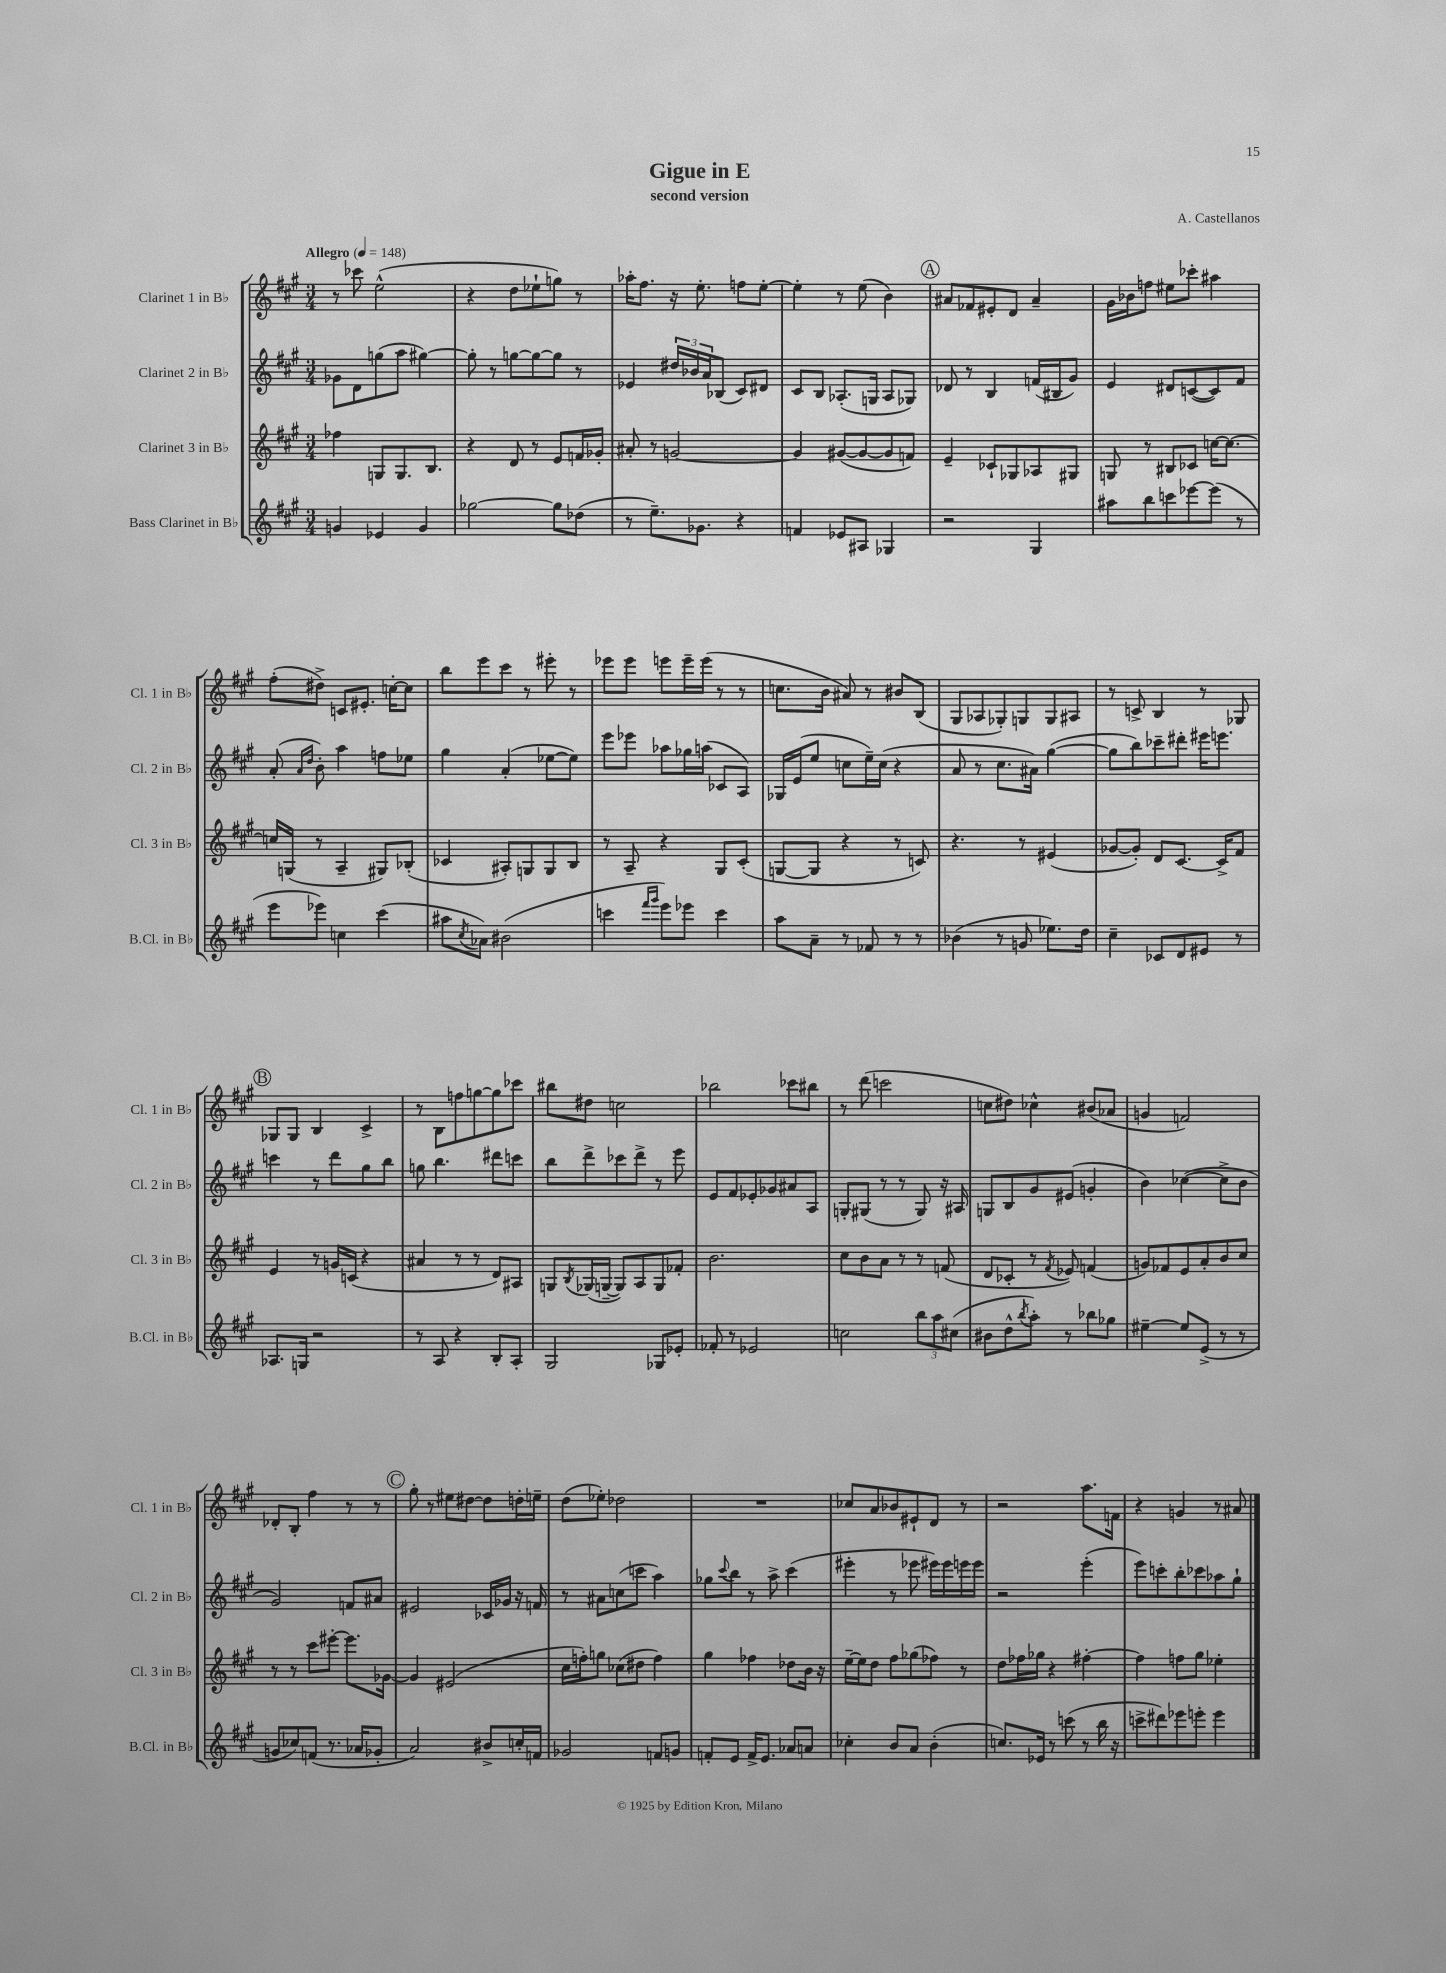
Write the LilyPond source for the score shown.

\header { title = "Gigue in E" composer = "A. Castellanos" subtitle = "second version" }
<<
\new StaffGroup <<
\new Staff = "s0" \with { instrumentName = "Clarinet 1 in Bb" shortInstrumentName = "Cl. 1 in Bb" } {
    \clef treble \key a \major \numericTimeSignature \time 3/4 \tempo "Allegro" 4 = 148
    r8 ces'''8 e''2-^( |
    r4 d''8 ees''8-! g''8) r8 |
    aes''16-. fis''8. r16 e''8.-. f''8 e''8~-. |
    e''4-. r8 e''8( b'4) |
    \mark \markup { \circle "A" } ais'8 fes'8 eis'8-. d'8 ais'4-- |
    gis'16 bes'16 f''8 eis''8 ces'''8-. ais''4 |
    fis''8-.( dis''8->) c'8 eis'8.-. c''16~-. c''8 |
    b''8 e'''8 cis'''8 r8 eis'''8-. r8 |
    ees'''8 ees'''8 e'''8 e'''16-- e'''16( r8 r8 |
    c''8. b'16 ais'8) r8 bis'8 b8( |
    gis8 aes8 ges8-.) g8 g8 ais8 |
    r8 c'8-> b4 r8 ges8 |
    \mark \markup { \circle "B" } ges8 ges8 b4 cis'4-> |
    r8 b8 f''8 g''8~ g''8 ces'''8 |
    bis''8 dis''8 c''2 |
    bes''2 ces'''8 bis''8 |
    r8 d'''8( c'''2 |
    c''8 dis''8) ces''4-^ bis'8( aes'8 |
    g'4 f'2) |
    des'8-. b8-. fis''4 r8 r8 |
    \mark \markup { \circle "C" } gis''8-. r8 eis''8 dis''8~ dis''8 d''16-. e''16-- |
    d''8( ees''8-.) des''2 |
    R2. |
    ces''8 a'8 bes'8 eis'8-! d'8 r8 |
    r2 a''8. f'16 |
    r4 g'4 r8 ais'8 \bar "|." |
}
\new Staff = "s1" \with { instrumentName = "Clarinet 2 in Bb" shortInstrumentName = "Cl. 2 in Bb" } {
    \clef treble \key a \major \numericTimeSignature \time 3/4
    ges'8 d'8 g''8( a''8 gis''4~) |
    gis''8-. r8 g''8~ g''8~ g''8 r8 |
    ees'4 \tuplet 3/2 { dis''16 bes'16 a'16 } bes8( cis'8) dis'8 |
    cis'8 b8 aes8.-.( g16 aes8 ges8) |
    \mark \markup { \circle "A" } des'8 r8 b4 f'16( bis16 gis'8) |
    e'4 dis'8 c'8~( c'8) fis'8 |
    a'8-.( \grace { a'16 d''16 } b'8-.) a''4 f''8 ees''8 |
    gis''4 a'4-.( ees''8~ ees''8) |
    e'''8 ees'''8 aes''8 ges''16 a''16( ces'8 a8) |
    ges16 e'16( e''8 c''8 e''16--) c''16( r4 |
    a'8 r8 cis''8. ais'16) gis''4~( |
    gis''8 b''8) ces'''8-- dis'''8-. eis'''16 e'''8. |
    \mark \markup { \circle "B" } c'''4 r8 d'''8 gis''8 b''8 |
    g''8 b''4. dis'''8 c'''8 |
    b''8 d'''8-> ces'''8 d'''8-> r8 e'''8 |
    e'8 fis'8 ees'8-. ges'8 ais'8 a8 |
    g8-. gis8( r8 r8 gis8) r16 ais16 |
    g8 b8 gis'8 eis'8( g'4-. |
    b'4) ces''4~( ces''8-> b'8 |
    gis'2) f'8 ais'8 |
    \mark \markup { \circle "C" } eis'2 ces'16 ges'16 r16 f'16 |
    r8 ais'8 c''8( c'''8 a''4) |
    ges''8 \appoggiatura { cis'''8 } b''8 r8 a''8-> cis'''4( |
    eis'''4-. r8 ees'''8 eis'''16) eis'''16 e'''16 e'''16 |
    r2 e'''4-.( |
    e'''8) c'''8-. b''8-. ces'''8 aes''8 gis''8-! \bar "|." |
}
\new Staff = "s2" \with { instrumentName = "Clarinet 3 in Bb" shortInstrumentName = "Cl. 3 in Bb" } {
    \clef treble \key a \major \numericTimeSignature \time 3/4
    fes''4 g8 g8. b8. |
    r4 d'8 r8 e'8 f'16 ges'16-. |
    ais'8-. r8 g'2~ |
    g'4 gis'8~( gis'8~ gis'8 f'8) |
    \mark \markup { \circle "A" } e'4-- ces'8-! ges8 aes8 gis8 |
    g8 r8 bis8 ces'8 c''16~ c''8.~ |
    c''16 g16( r8 a4-- gis8) bes8-.( |
    ces'4 ais8-.) g8 g8 b8 |
    r8 a8-- r4 gis8 cis'8-.( |
    g8~ g8 r4 r8 c'8) |
    r4. r8 eis'4( |
    ges'8~ ges'8-.) d'8 cis'8.~ cis'16-> fis'8 |
    \mark \markup { \circle "B" } e'4 r8 g'16 c'16( r4 |
    ais'4 r8 r8 d'8) ais8 |
    g8 \acciaccatura { b8 } ges16( g16~-- g8) a8 g8 fes'8-. |
    b'2. |
    cis''8 b'8 a'8 r8 r8 f'8( |
    d'8 ces'8-. r8 \acciaccatura { fis'8 } ees'8) f'4( |
    g'8) fes'8 e'8 a'8-. b'8 cis''8 |
    r8 r8 cis'''8 eis'''8~-. eis'''8. ges'16~ |
    \mark \markup { \circle "C" } ges'4 eis'2( |
    cis''16 f''16-.) g''8 ces''8( dis''8 f''4) |
    gis''4 fes''4 des''8 b'16 r16 |
    e''16~-- e''16 d''8 fis''8 ges''8( fes''8) r8 |
    d''8 fes''16 ges''16 r4 fis''4~-. |
    fis''4 f''8 gis''8 ees''4-. \bar "|." |
}
\new Staff = "s3" \with { instrumentName = "Bass Clarinet in Bb" shortInstrumentName = "B.Cl. in Bb" } {
    \clef treble \key a \major \numericTimeSignature \time 3/4
    g'4 ees'4 g'4 |
    ges''2~ ges''8 des''8( |
    r8 e''8.--) ges'8. r4 |
    f'4 ees'8 ais8 ges4 |
    \mark \markup { \circle "A" } r2 gis4 |
    ais''8 b''8 c'''8 ees'''8~ ees'''8( r8 |
    e'''8 ees'''8) c''4 cis'''4( |
    ais''8 \acciaccatura { cis''8 } aes'8) bis'2( |
    c'''4 \grace { fis'''16 gis'''16 } e'''8) ees'''8 c'''4 |
    a''8 a'8-- r8 fes'8 r8 r8 |
    bes'4( r8 g'8 ees''8.) d''16 |
    cis''4-- ces'8 d'8 eis'8 r8 |
    \mark \markup { \circle "B" } aes8. g16 r2 |
    r8 a8 r4 b8-. a8-. |
    gis2 ges8 ees'8-. |
    fes'8-. r8 ees'2 |
    c''2 \tuplet 3/2 { b''8 a''8 cis''8( } |
    bis'8 d''8-^ \acciaccatura { b''8 } a''8-.) r8 bes''8 ges''8 |
    eis''4~-- eis''8 e'8->( r8 r8 |
    g'8 ces''8) f'8( r8. aes'16 ges'8-. |
    \mark \markup { \circle "C" } a'2) bis'8-> c''16-. f'16 |
    ges'2 f'8 g'8 |
    f'8-. e'8 f'16-> e'8. aes'8 a'8 |
    ces''4-. b'8 a'8 b'4-.( |
    c''8.) ees'16 r8 c'''8( r8 b''16 r16 |
    c'''8-> dis'''8) ees'''8 e'''8-. e'''4 \bar "|." |
}
>>
>>
\layout { \context { \Score \remove "Bar_number_engraver" } }
